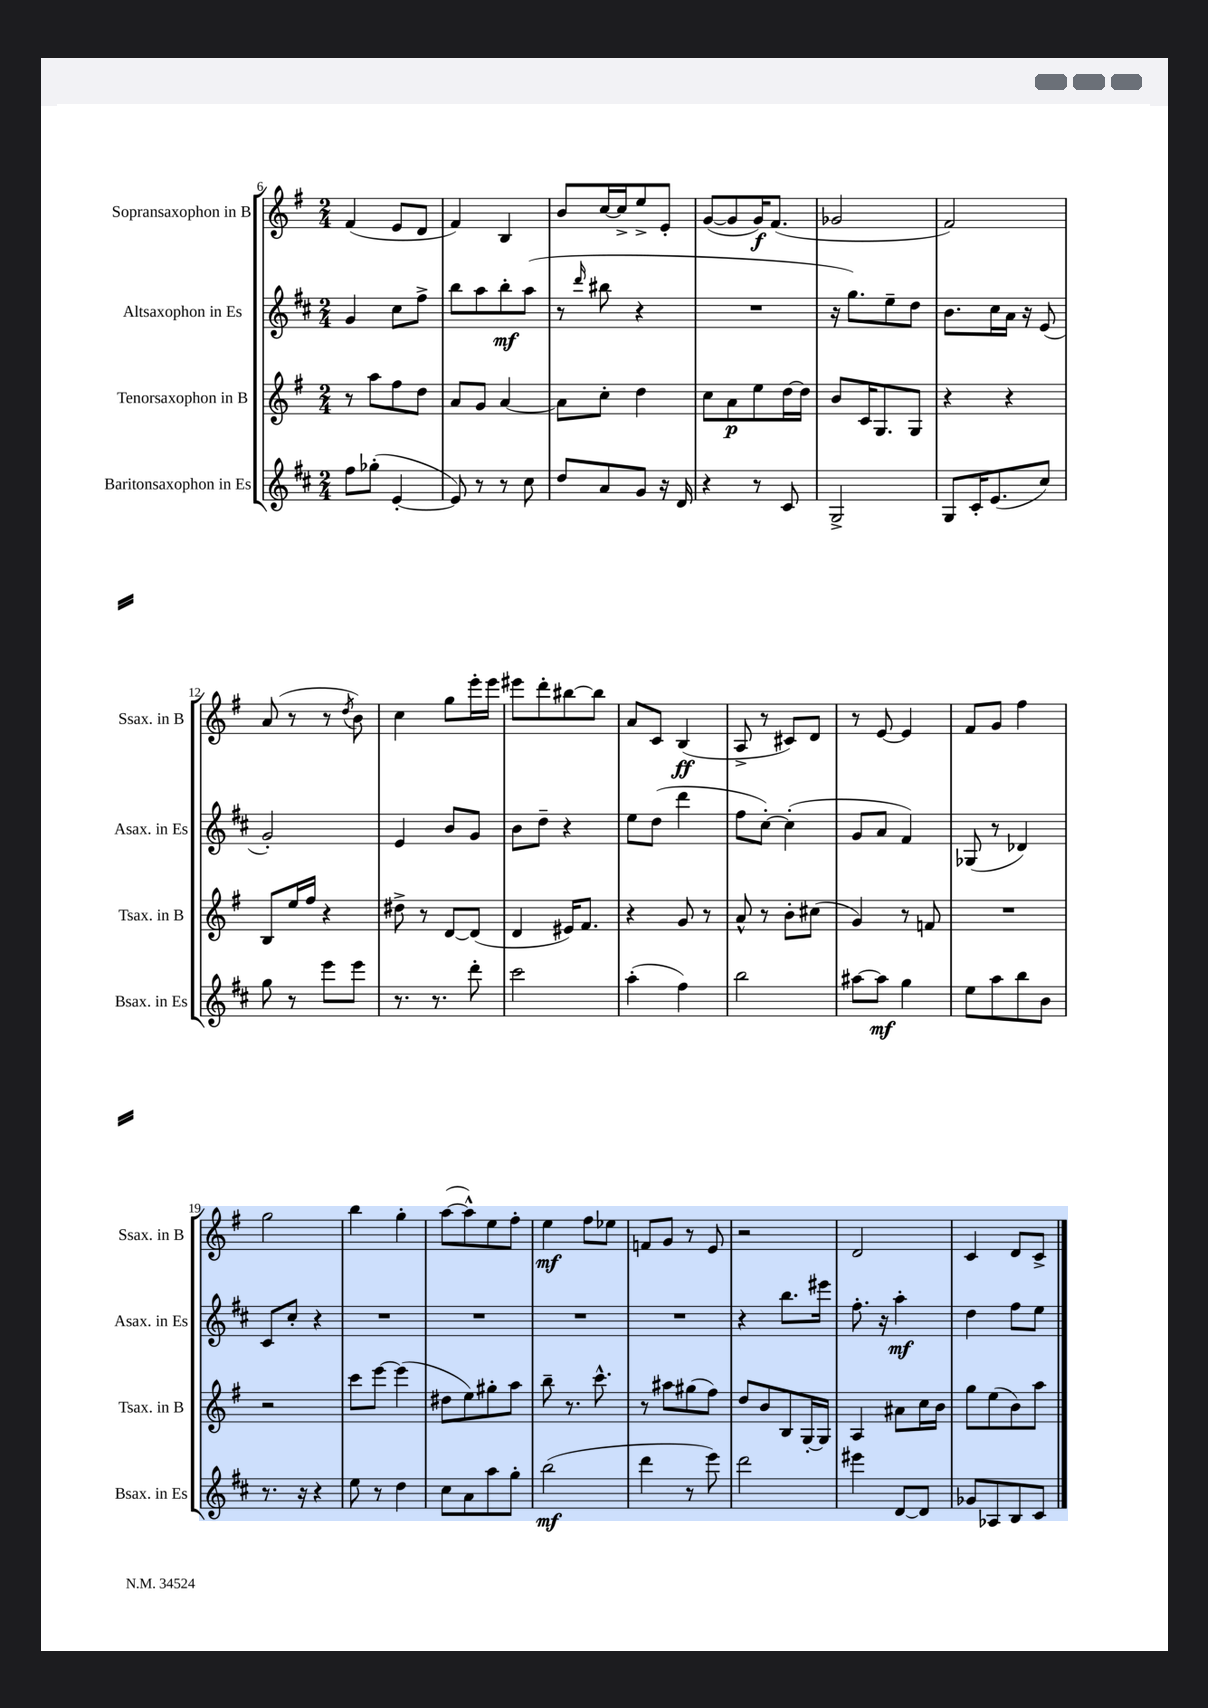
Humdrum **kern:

**kern	**dynam	**kern	**dynam	**kern	**dynam	**kern	**dynam
*part4	*part4	*part3	*part3	*part2	*part2	*part1	*part1
*staff4	*staff4	*staff3	*staff3	*staff2	*staff2	*staff1	*staff1
*I"Baritonsaxophon in Es	*	*I"Tenorsaxophon in B	*	*I"Altsaxophon in Es	*	*I"Sopransaxophon in B	*
*I'Bsax. in Es	*	*I'Tsax. in B	*	*I'Asax. in Es	*	*I'Ssax. in B	*
*clefG2	*	*clefG2	*	*clefG2	*	*clefG2	*
*k[f#c#]	*	*k[f#]	*	*k[f#c#]	*	*k[f#]	*
*M2/4	*	*M2/4	*	*M2/4	*	*M2/4	*
=6	=6	=6	=6	=6	=6	=6	=6
8ff#\L	.	8r	.	4g/	.	(4f#/	.
(8gg-X'\J	.	8aa\L	.	.	.	.	.
[4e'/	.	8ff#\	.	8cc#\L	.	8e/L	.
.	.	8dd\J	.	8ff#^\J	.	8d/J	.
=7	=7	=7	=7	=7	=7	=7	=7
8e/])	.	8a/L	.	8bb\L	.	4f#/)	.
8r	.	8g/J	.	8aa\	.	.	.
8r	.	[4a/	.	8bb'\	mf	4B/	.
8cc#\	.	.	.	(8aa\J	.	.	.
=8	=8	=8	=8	=8	=8	=8	=8
8dd/L	.	8a\L]	.	8r	.	8b/L	.
.	.	.	.	16qqddd/	.	.	.
8a/	.	8cc'\J	.	8bb#X\	.	[16cc/L	.
.	.	.	.	.	.	16cc^/J]	.
8g/J	.	4dd\	.	4r	.	8ee^/	.
16r	.	.	.	.	.	8e'/J	.
16d/	.	.	.	.	.	.	.
=9	=9	=9	=9	=9	=9	=9	=9
4r	.	8cc\L	.	2r	.	([8g/L	.
.	.	8a\	p	.	.	8g/]	.
8r	.	8ee\	.	.	.	16g/K)	f
.	.	.	.	.	.	(8.f#/J	.
8c#/	.	[16dd\L	.	.	.	.	.
.	.	16dd\JJ]	.	.	.	.	.
=10	=10	=10	=10	=10	=10	=10	=10
2G^/	.	8b/L	.	16r	.	2g-X/	.
.	.	.	.	8.gg\L)	.	.	.
.	.	16c/K	.	.	.	.	.
.	.	8.G/	.	.	.	.	.
.	.	.	.	8ee~\	.	.	.
.	.	8G/J	.	8dd\J	.	.	.
=11	=11	=11	=11	=11	=11	=11	=11
8G/L	.	4r	.	8.b\L	.	2f#/)	.
16c#'/K	.	.	.	.	.	.	.
(8.e/	.	.	.	16cc#\L	.	.	.
.	.	4r	.	16a\JJ	.	.	.
.	.	.	.	16r	.	.	.
8cc#/J)	.	.	.	(8e/	.	.	.
!!LO:LB:g=z
=12	=12	=12	=12	=12	=12	=12	=12
8gg\	.	8B/L	.	2g'/)	.	(8a/	.
8r	.	16ee/L	.	.	.	8r	.
.	.	16ff#/JJ	.	.	.	.	.
8eee\L	.	4r	.	.	.	8r	.
.	.	.	.	.	.	8qdd/	.
8eee\J	.	.	.	.	.	8b\)	.
=13	=13	=13	=13	=13	=13	=13	=13
8.r	.	8dd#X^\	.	4e/	.	4cc\	.
.	.	8r	.	.	.	.	.
8.r	.	.	.	.	.	.	.
.	.	[8d/L	.	8b/L	.	8gg\L	.
8ddd'\	.	(8d/J]	.	8g/J	.	16eee'\L	.
.	.	.	.	.	.	16eee\JJ	.
=14	=14	=14	=14	=14	=14	=14	=14
2ccc#\	.	4d/	.	8b\L	.	8eee#X\L	.
.	.	.	.	8dd~\J	.	8ddd'\	.
.	.	16e#X/KL)	.	4r	.	[8bb#X\	.
.	.	8.f#/J	.	.	.	.	.
.	.	.	.	.	.	8bb#\J]	.
=15	=15	=15	=15	=15	=15	=15	=15
(4aa'\	.	4r	.	8ee\L	.	8a/L	.
.	.	.	.	(8dd\J	.	8c/J	.
4ff#\)	.	8g/	.	4ddd\	.	(4B/	ff
.	.	8r	.	.	.	.	.
=16	=16	=16	=16	=16	=16	=16	=16
2bb\	.	8a^^/	.	8ff#\L	.	8A^/	.
.	.	8r	.	[8cc#'\J)	.	8r	.
.	.	8b'\L	.	(4cc#'\]	.	8c#X/L)	.
.	.	(8cc#X\J	.	.	.	8d/J	.
=17	=17	=17	=17	=17	=17	=17	=17
[8aa#X\L	.	4g/)	.	8g/L	.	8r	.
8aa#\J]	mf	.	.	8a/J	.	[8e/	.
4gg\	.	8r	.	4f#/)	.	4e/]	.
.	.	8fn/	.	.	.	.	.
=18	=18	=18	=18	=18	=18	=18	=18
8ee\L	.	2r	.	(8G-X/	.	8f#/L	.
8aa\	.	.	.	8r	.	8g/J	.
8bb\	.	.	.	4d-X/)	.	4ff#\	.
8b\J	.	.	.	.	.	.	.
!!LO:LB:g=z
=19	=19	=19	=19	=19	=19	=19	=19
8.r	.	2r	.	8c#/L	.	2gg\	.
.	.	.	.	8cc#'/J	.	.	.
16r	.	.	.	.	.	.	.
4r	.	.	.	4r	.	.	.
=20	=20	=20	=20	=20	=20	=20	=20
8ee\	.	8ccc\L	.	2r	.	4bb\	.
8r	.	[8eee\J	.	.	.	.	.
4dd\	.	(4eee\]	.	.	.	4gg'\	.
=21	=21	=21	=21	=21	=21	=21	=21
8cc#\L	.	8dd#X\L	.	2r	.	([8aa\L	.
8a\	.	8ee\)	.	.	.	8aa^^\])	.
8aa\	.	8gg#X'\	.	.	.	8ee\	.
8gg'\J	.	8aa\J	.	.	.	8ff#'\J	.
=22	=22	=22	=22	=22	=22	=22	=22
(2bb\	mf	8bb~\	.	2r	.	4ee\	mf
.	.	8.r	.	.	.	.	.
.	.	.	.	.	.	8ff#\L	.
.	.	8.ccc^^\	.	.	.	.	.
.	.	.	.	.	.	8ee-X\J	.
=23	=23	=23	=23	=23	=23	=23	=23
4ddd\	.	8r	.	2r	.	8fn/L	.
.	.	8aa#X\L	.	.	.	8g/J	.
8r	.	(8gg#X\	.	.	.	8r	.
8eee\)	.	8ff#\J)	.	.	.	8e/	.
=24	=24	=24	=24	=24	=24	=24	=24
2ddd\	.	8dd/L	.	4r	.	2r	.
.	.	8b/	.	.	.	.	.
.	.	8B/	.	8.bb\L	.	.	.
.	.	[16G'/L	.	.	.	.	.
.	.	16G/JJ]	.	16eee#X\Jk	.	.	.
=25	=25	=25	=25	=25	=25	=25	=25
4eee#X\	.	4A/	.	8.ff#'\	.	2d/	.
.	.	.	.	16r	.	.	.
[8d/L	.	8a#X\L	.	4aa'\	mf	.	.
8d/J]	.	16cc\L	.	.	.	.	.
.	.	16b\JJ	.	.	.	.	.
=26	=26	=26	=26	=26	=26	=26	=26
8g-X/L	.	8gg\L	.	4dd\	.	4c/	.
8A-X/	.	(8ee\	.	.	.	.	.
8B/	.	8b\)	.	8ff#\L	.	8d/L	.
8c#/J	.	8aa\J	.	8ee\J	.	8c^/J	.
==	==	==	==	==	==	==	==
*-	*-	*-	*-	*-	*-	*-	*-
